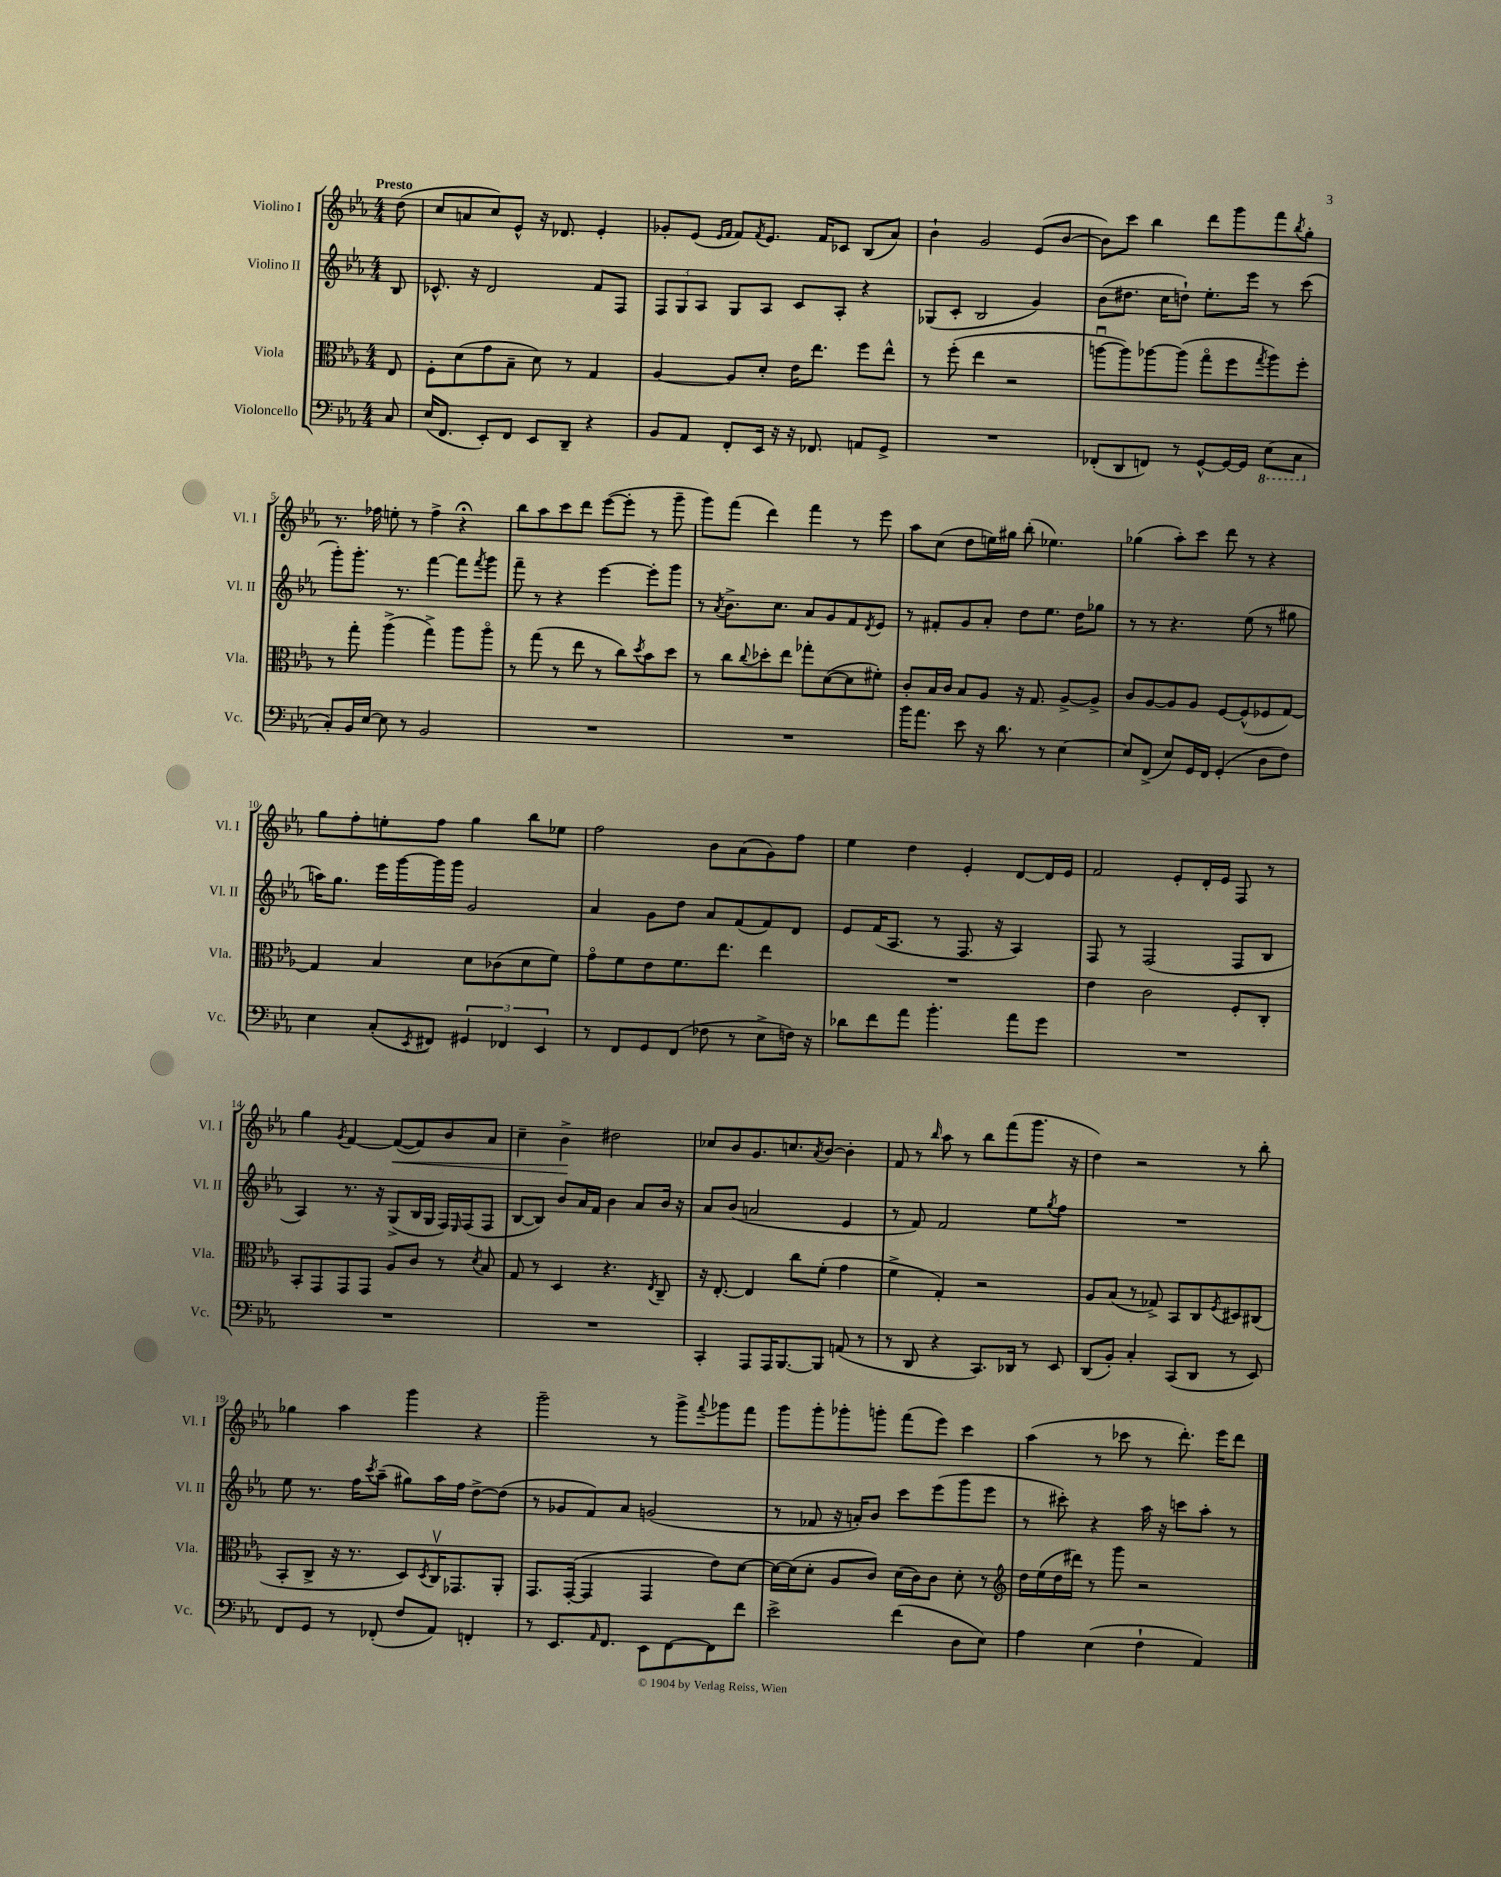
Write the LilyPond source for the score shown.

<<
\new StaffGroup <<
\new Staff = "s0" \with { instrumentName = "Violino I" shortInstrumentName = "Vl. I" } {
    \clef treble \key ees \major \numericTimeSignature \time 4/4 \partial 8 \tempo "Presto"
    d''8( |
    c''8 a'8 c''8) ees'8-^ r16 des'8. ees'4-. |
    ges'8-. ees'8( \grace { ees'16 f'16 } f'8) \acciaccatura { f'8 } ees'8. f'16 ces'8 bes8( aes'8) |
    bes'4-! g'2 ees'8( bes'8~ |
    bes'8) c'''8 bes''4 d'''8 g'''8 f'''8 \acciaccatura { bes''8 } g''8-. |
    r8. fes''16 e''8-. r8 fes''4-> r4\fermata |
    bes''8 aes''8 c'''8 d'''8 ees'''8~( ees'''8-. r8 g'''8-- |
    g'''8) f'''8( d'''4) f'''4 r8 ees'''8 |
    aes''8 c''8( d''8 e''16) gis''16 bes''8-.( ees''4.) |
    ges''4( aes''8-.) c'''8 d'''8 r8 r4 |
    g''8 f''8-. e''8-. f''8 g''4 bes''8 ees''8 |
    f''2 bes'8 aes'8( g'8) f''8 |
    ees''4 d''4 ees'4-. d'8~ d'16 ees'16 |
    f'2 ees'8-. d'16-. ees'16 f8 r8 |
    g''4 \acciaccatura { g'8 } f'4~ f'8~\<( f'8) bes'8 aes'8 |
    c''4-- bes'4->\! dis''2 |
    ces''8 bes'8 g'8. c''8. \acciaccatura { aes'8 } bes'8~ bes'4-. |
    f'8 r8 \grace { bes''16 } aes''8 r8 bes''8 f'''8( g'''8. r16 |
    d''4) r2 r8 bes''8-. |
    ges''4 aes''4 g'''4 r4 |
    g'''2-- r8 g'''8-> \appoggiatura { f'''8 } ges'''8 f'''8 |
    g'''8 g'''8-. ges'''8-. g'''8-. f'''8( ees'''8) c'''4 |
    aes''4( r8 ces'''8 r8 d'''8.-.) ees'''16 d'''8 \bar "|." |
}
\new Staff = "s1" \with { instrumentName = "Violino II" shortInstrumentName = "Vl. II" } {
    \clef treble \key ees \major \numericTimeSignature \time 4/4 \partial 8
    bes8 |
    ces'8.-^ r16 d'2 f'8 f8 |
    \tuplet 3/2 { f8 g8 aes8 } g8 aes8 c'8 aes8-. r4 |
    ges8( c'8-. bes2 g'4) |
    bes'8( dis''8. c''16 d''8-!) ees''8.-. ees'''16 r8 c'''8( |
    g'''8-.) g'''8.-. r8. f'''4~ f'''8 \acciaccatura { f'''8 } g'''8 |
    f'''8-- r8 r4 ees'''4~ ees'''8-. g'''8 |
    r8 \acciaccatura { aes'8 } bes'8.-> c''8. aes'8 g'8 f'8 \acciaccatura { d'8 } ees'8 |
    r8 fis'8-. g'8 aes'8-. d''8 ees''8. d''16 ges''8 |
    r8 r8 r4. ees''8( r8 gis''8 |
    a''16) g''8. ees'''16 g'''16~ g'''16 g'''16 g'2 |
    aes'4 g'8 d''8 aes'8 f'8( f'8) d'8 |
    ees'8 f'16( aes8. r8 f8. r16 aes4) |
    f8 r8 f2( f8 bes8 |
    aes4) r8. r16 g8->( bes16 g16 f16) \grace { ees16 } f16( f8 |
    bes8~ bes8) bes'8 aes'16 f'16 bes'4 aes'8 bes'16 r16 |
    aes'8 bes'8( a'2 ees'4 |
    r8 f'8) f'2 ees''8 \acciaccatura { g''8 } f''8 |
    R1 |
    ees''8 r8. f''16 \acciaccatura { c'''8 } aes''8--( gis''8) aes''16 f''16 d''8~-> d''8( |
    r8 ges'8 f'8) aes'8 g'2( |
    r8 fes'8 r16 a'16-.) bes'8 c'''8 ees'''8( g'''8 ees'''8 |
    r8 cis'''8-.) r4 aes''16 r16 c'''8 aes''8-. r8 \bar "|." |
}
\new Staff = "s2" \with { instrumentName = "Viola" shortInstrumentName = "Vla." } {
    \clef alto \key ees \major \numericTimeSignature \time 4/4 \partial 8
    ees8 |
    f8-. d'8( g'8 bes8-- d'8) r8 g4 |
    aes4~ aes8 d'8-. ees'16 ees''8. f''8 ees''8-^ |
    r8 f''8-.( ees''4 r2 |
    a''8~\downbow a''8) aes''8~ aes''8( g''8\flageolet f''8 \acciaccatura { g''8 } aes''8) f''8-. |
    r8 g''8-. aes''4->( g''4->) aes''8 aes''8\flageolet |
    r8 g''8( r8 ees''8 r8 c''8) \acciaccatura { d''8 } bes'8 d''8 |
    r8 c''8 \appoggiatura { c''8 } des''8-. ees''8 ges''8-. d'8~( d'8 fis'8-.) |
    c'8-. bes16 c'16 bes8 aes8 r16 g8. aes8~-> aes8-> |
    c'8 aes8~ aes8 aes8 f8~ f8-^( fes8 g8~) |
    g4 bes4 d'8 ces'8( d'8 f'8) |
    g'8\flageolet f'8 ees'8 f'8. ees''8. ees''4 |
    R1 |
    ees'4 c'2 f8-. c8-. |
    bes,8-. g,8 g,8 g,8 aes8 c'8 r8 \acciaccatura { d'8 } bes8 |
    g8 r8 d4 r4. \acciaccatura { ees8 } c8-- |
    r16 ees8.~-. ees4 c''8 f'8-.( g'4 |
    f'4-> g4-.) r2 |
    aes8 bes8( r8 ges8->) bes,8 c8 \acciaccatura { f8 } dis8 cis8( |
    bes,8-. c8-> r16 r8. d8) \acciaccatura { d8 } c16\upbow ges,8. aes,8-. |
    g,8. g,16~-.( g,4 g,4 ees'8) d'8~ |
    d'16~ d'16( d'8-. aes8 c'8) d'16( c'16) c'8 d'8-. r8 |
    \clef treble d''16 ees''16( d''16 dis'''16) r8 g'''8 r2 \bar "|." |
}
\new Staff = "s3" \with { instrumentName = "Violoncello" shortInstrumentName = "Vc." } {
    \clef bass \key ees \major \numericTimeSignature \time 4/4 \partial 8
    c8 |
    ees16( f,8. ees,8-.) f,8 ees,8 d,8-- r4 |
    bes,8 aes,8 f,8-. ees,16 r16 r16 fes,8. a,8 g,8-> |
    R1 |
    fes,8-.( d,8 f,8) r8 g,8~-^ g,16~ g,16 \ottava #-1 ees,8( c,8 \ottava #0 |
    c8-.) bes,16 ees16~ ees8 r8 bes,2 |
    R1 |
    R1 |
    bes'16 aes'8. ees'8 r16 d'8. r8 ees4~ |
    ees8 f,8->( ees8) g,16 f,16 g,4-.( d8 f8) |
    ees4 c8-.( \acciaccatura { ees,8 } fis,8) \tuplet 3/2 { gis,4 fes,4 ees,4 } |
    r8 f,8 g,8 f,8( fes8 r8 ees8-> f16) r16 |
    des'8 f'8 aes'8 bes'4.-. aes'8 g'8 |
    R1 |
    R1 |
    R1 |
    c,4-. aes,,8 aes,,16 bes,,8.~ bes,,8 a,8( r8 |
    r8 d,8 r4 c,8.) des,16 r8 ees,8 |
    d,8( bes,8-.) c4-. c,8( d,8 r8 ees,8) |
    f,8 g,8 r8 fes,8-.( f8 aes,8) f,4-. |
    r8 ees,8. \grace { aes,16 } f,8. ees,8 f,8~ f,8 f'8 |
    ees'2-> f'4( d8 ees8) |
    aes4 ees4( f4-! aes,4) \bar "|." |
}
>>
>>
